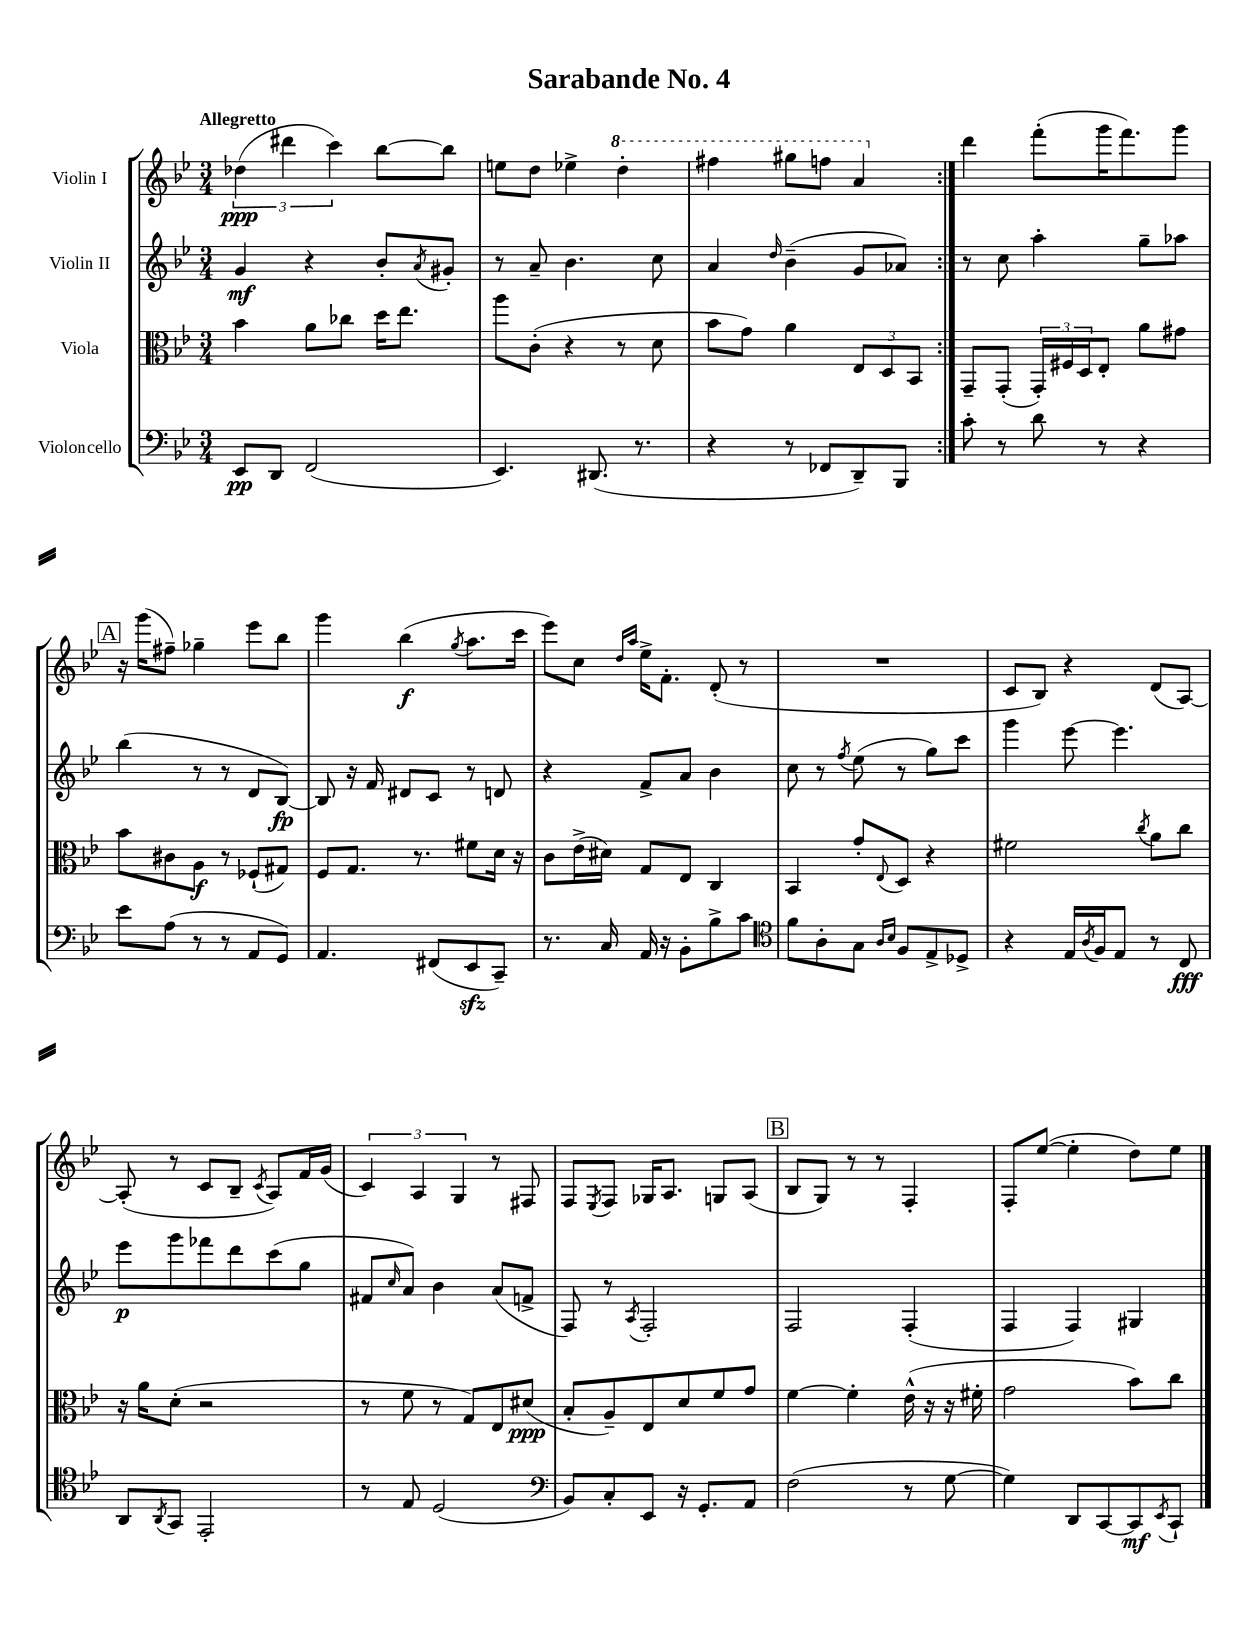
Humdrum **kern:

**kern	**dynam	**kern	**dynam	**kern	**dynam	**kern	**dynam
*part4	*part4	*part3	*part3	*part2	*part2	*part1	*part1
*staff4	*staff4	*staff3	*staff3	*staff2	*staff2	*staff1	*staff1
*I"Violoncello	*	*I"Viola	*	*I"Violin II	*	*I"Violin I	*
*clefF4	*	*clefC3	*	*clefG2	*	*clefG2	*
*k[b-e-]	*	*k[b-e-]	*	*k[b-e-]	*	*k[b-e-]	*
*M3/4	*	*M3/4	*	*M3/4	*	*M3/4	*
=1	=1	=1	=1	=1	=1	=1	=1
!	!	!	!	!	!	!LO:TX:a:B:t=Allegretto	!
8EE-/L	pp	4b-\	.	4g/	mf	(6dd-X\	ppp
8DD/J	.	.	.	.	.	.	.
.	.	.	.	.	.	6ddd#X\	.
(2FF/	.	8a\L	.	4r	.	.	.
.	.	.	.	.	.	6ccc\)	.
.	.	8cc-X\J	.	.	.	.	.
.	.	16dd\KL	.	8b-'/L	.	[8bb-\L	.
.	.	8.ee-\J	.	.	.	.	.
.	.	.	.	8qa/	.	.	.
.	.	.	.	8g#X'/J	.	8bb-\J]	.
=2	=2	=2	=2	=2	=2	=2	=2
4.EE-/)	.	8aa\L	.	8r	.	8een\L	.
.	.	(8c'\J	.	8a~/	.	8dd\J	.
.	.	4r	.	4.b-\	.	4ee-X^\	.
(8.DD#X/	.	.	.	.	.	.	.
*	*	*	*	*	*	*8va	*
.	.	8r	.	.	.	4ddd'\	.
8.r	.	.	.	.	.	.	.
.	.	8d\	.	8cc\	.	.	.
=3	=3	=3	=3	=3	=3	=3	=3
4r	.	8b-\L	.	4a/	.	4fff#X\	.
.	.	8g\J)	.	.	.	.	.
.	.	.	.	16qqdd/	.	.	.
8r	.	4a\	.	(4b-~\	.	8ggg#X\L	.
8FF-X/L	.	.	.	.	.	8fffn\J	.
8DD~/)	.	12E-/L	.	8g/L	.	4aa/	.
.	.	12D/	.	.	.	.	.
8BBB-/J	.	.	.	8a-X/J)	.	.	.
.	.	12BB-/J	.	.	.	.	.
=4:|!	=4:|!	=4:|!	=4:|!	=4:|!	=4:|!	=4:|!	=4:|!
*	*	*	*	*	*	*X8va	*
8c'\	.	8GG~/L	.	8r	.	4ddd\	.
8r	.	(8GG'/J	.	8cc\	.	.	.
8d\	.	24GG'/LL)	.	4aa'\	.	(8fff'\L	.
.	.	24F#X/	.	.	.	.	.
.	.	24D/J	.	.	.	.	.
8r	.	8E-'/J	.	.	.	16ggg\K	.
.	.	.	.	.	.	8.fff\)	.
4r	.	8a\L	.	8gg~\L	.	.	.
.	.	8g#X\J	.	8aa-X\J	.	8ggg\J	.
!!LO:LB:g=z
!!LO:REH:place=s1:t=A
=5	=5	=5	=5	=5	=5	=5	=5
8e-\L	.	8b-\L	.	(4bb-\	.	16r	.
.	.	.	.	.	.	(16ggg\KL	.
(8A\J	.	8c#X\	.	.	.	8ff#X~\J)	.
8r	.	8A\J	f	8r	.	4gg-X~\	.
8r	.	8r	.	8r	.	.	.
8AA/L	.	(8F-X`/L	.	8d/L	.	8eee-\L	.
8GG/J)	.	8G#X/J)	.	[8B-/J)	fp	8bb-\J	.
=6	=6	=6	=6	=6	=6	=6	=6
4.AA/	.	8F/L	.	8B-/]	.	4ggg\	.
.	.	8.G/J	.	16r	.	.	.
.	.	.	.	16f/	.	.	.
.	.	.	.	8d#X/L	.	(4bb-\	f
.	.	8.r	.	.	.	.	.
(8FF#X/L	.	.	.	8c/J	.	.	.
.	.	.	.	.	.	8qgg/	.
8EE-zz/	.	8f#X\L	.	8r	.	8.aa\L	.
8CC~/J)	.	16d\Jk	.	8dn/	.	.	.
.	.	16r	.	.	.	16ccc\Jk	.
=7	=7	=7	=7	=7	=7	=7	=7
8.r	.	8c\L	.	4r	.	8eee-\L)	.
.	.	(16e-^\L	.	.	.	8cc\J	.
16C/	.	16d#X\JJ)	.	.	.	.	.
.	.	.	.	.	.	16qqdd/LL	.
.	.	.	.	.	.	16qqaa/JJ	.
16AA/	.	8G/L	.	8f^/L	.	16ee-^\KL	.
16r	.	.	.	.	.	8.f'\J	.
8BB-'\L	.	8E-/J	.	8a/J	.	.	.
8B-^\	.	4C/	.	4b-\	.	(8d'/	.
8c\J	.	.	.	.	.	8r	.
=8	=8	=8	=8	=8	=8	=8	=8
*clefC4	*	*	*	*	*	*	*
8f\L	.	4BB-/	.	8cc\	.	2.r	.
8A'\	.	.	.	8r	.	.	.
.	.	.	.	8qff/	.	.	.
8G\J	.	8g'/L	.	(8ee-\	.	.	.
16qqA/LL	.	.	.	.	.	.	.
16qqB-/JJ	.	8qqE-/	.	.	.	.	.
8F/L	.	8D/J	.	8r	.	.	.
8E-^/	.	4r	.	8gg\L)	.	.	.
8D-X^/J	.	.	.	8ccc\J	.	.	.
=9	=9	=9	=9	=9	=9	=9	=9
4r	.	2f#X\	.	4ggg\	.	8c/L	.
.	.	.	.	.	.	8B-/J)	.
16E-/LL	.	.	.	[8eee-\	.	4r	.
8qA/	.	.	.	.	.	.	.
16F/J	.	.	.	.	.	.	.
8E-/J	.	.	.	4.eee-\]	.	.	.
.	.	8qcc/	.	.	.	.	.
8r	.	8a\L	.	.	.	(8d/L	.
8C/	fff	8cc\J	.	.	.	[8A/J)	.
!!LO:LB:g=z
=10	=10	=10	=10	=10	=10	=10	=10
8AA/L	.	16r	.	8eee-\L	p	(8A'/]	.
.	.	16a\KL	.	.	.	.	.
8qAA/	.	.	.	.	.	.	.
8GG/J	.	(8d'\J	.	8ggg\	.	8r	.
2EE-'/	.	2r	.	8fff-X\	.	8c/L	.
.	.	.	.	8ddd\	.	8B-~/J	.
.	.	.	.	.	.	8qc/	.
.	.	.	.	(8ccc\	.	8A/L)	.
.	.	.	.	8gg\J	.	16f/L	.
.	.	.	.	.	.	(16g/JJ	.
=11	=11	=11	=11	=11	=11	=11	=11
8r	.	8r	.	8f#X/L	.	6c/)	.
.	.	.	.	16qqcc/	.	.	.
8E-/	.	8f\	.	8a/J)	.	.	.
.	.	.	.	.	.	6A/	.
(2D/	.	8r	.	4b-\	.	.	.
.	.	.	.	.	.	6G/	.
.	.	8G/L)	.	.	.	.	.
.	.	8E-/	.	(8a/L	.	8r	.
.	.	(8d#X/J	ppp	8fn^/J	.	8F#X/	.
=12	=12	=12	=12	=12	=12	=12	=12
*clefF4	*	*	*	*	*	*	*
8BB-/L)	.	8B-'/L	.	8F/)	.	8F/L	.
.	.	.	.	.	.	8qE-/	.
8C'/	.	8A~/)	.	8r	.	8F/J	.
.	.	.	.	8qA/	.	.	.
8EE-/J	.	8E-/	.	2F'/	.	16G-X/KL	.
.	.	.	.	.	.	8.A/J	.
16r	.	8d/	.	.	.	.	.
8.GG'/L	.	.	.	.	.	.	.
.	.	8f/	.	.	.	8Gn/L	.
8AA/J	.	8g/J	.	.	.	(8A/J	.
!!LO:REH:place=s1:t=B
=13	=13	=13	=13	=13	=13	=13	=13
(2F\	.	[4f\	.	2F/	.	8B-/L	.
.	.	.	.	.	.	8G/J)	.
.	.	4f'\]	.	.	.	8r	.
.	.	.	.	.	.	8r	.
8r	.	(16e-^^\	.	(4F'/	.	4F'/	.
.	.	16r	.	.	.	.	.
[8G\	.	16r	.	.	.	.	.
.	.	16f#X'\	.	.	.	.	.
=14	=14	=14	=14	=14	=14	=14	=14
4G\])	.	2g\	.	4F/	.	8F'/L	.
.	.	.	.	.	.	([8ee-/J	.
8DD/L	.	.	.	4F/)	.	4ee-'\]	.
[8CC/	.	.	.	.	.	.	.
8CC/]	mf	8b-\L)	.	4G#X/	.	8dd\L)	.
8qEE-/	.	.	.	.	.	.	.
8CC`/J	.	8cc\J	.	.	.	8ee-\J	.
==	==	==	==	==	==	==	==
*-	*-	*-	*-	*-	*-	*-	*-
